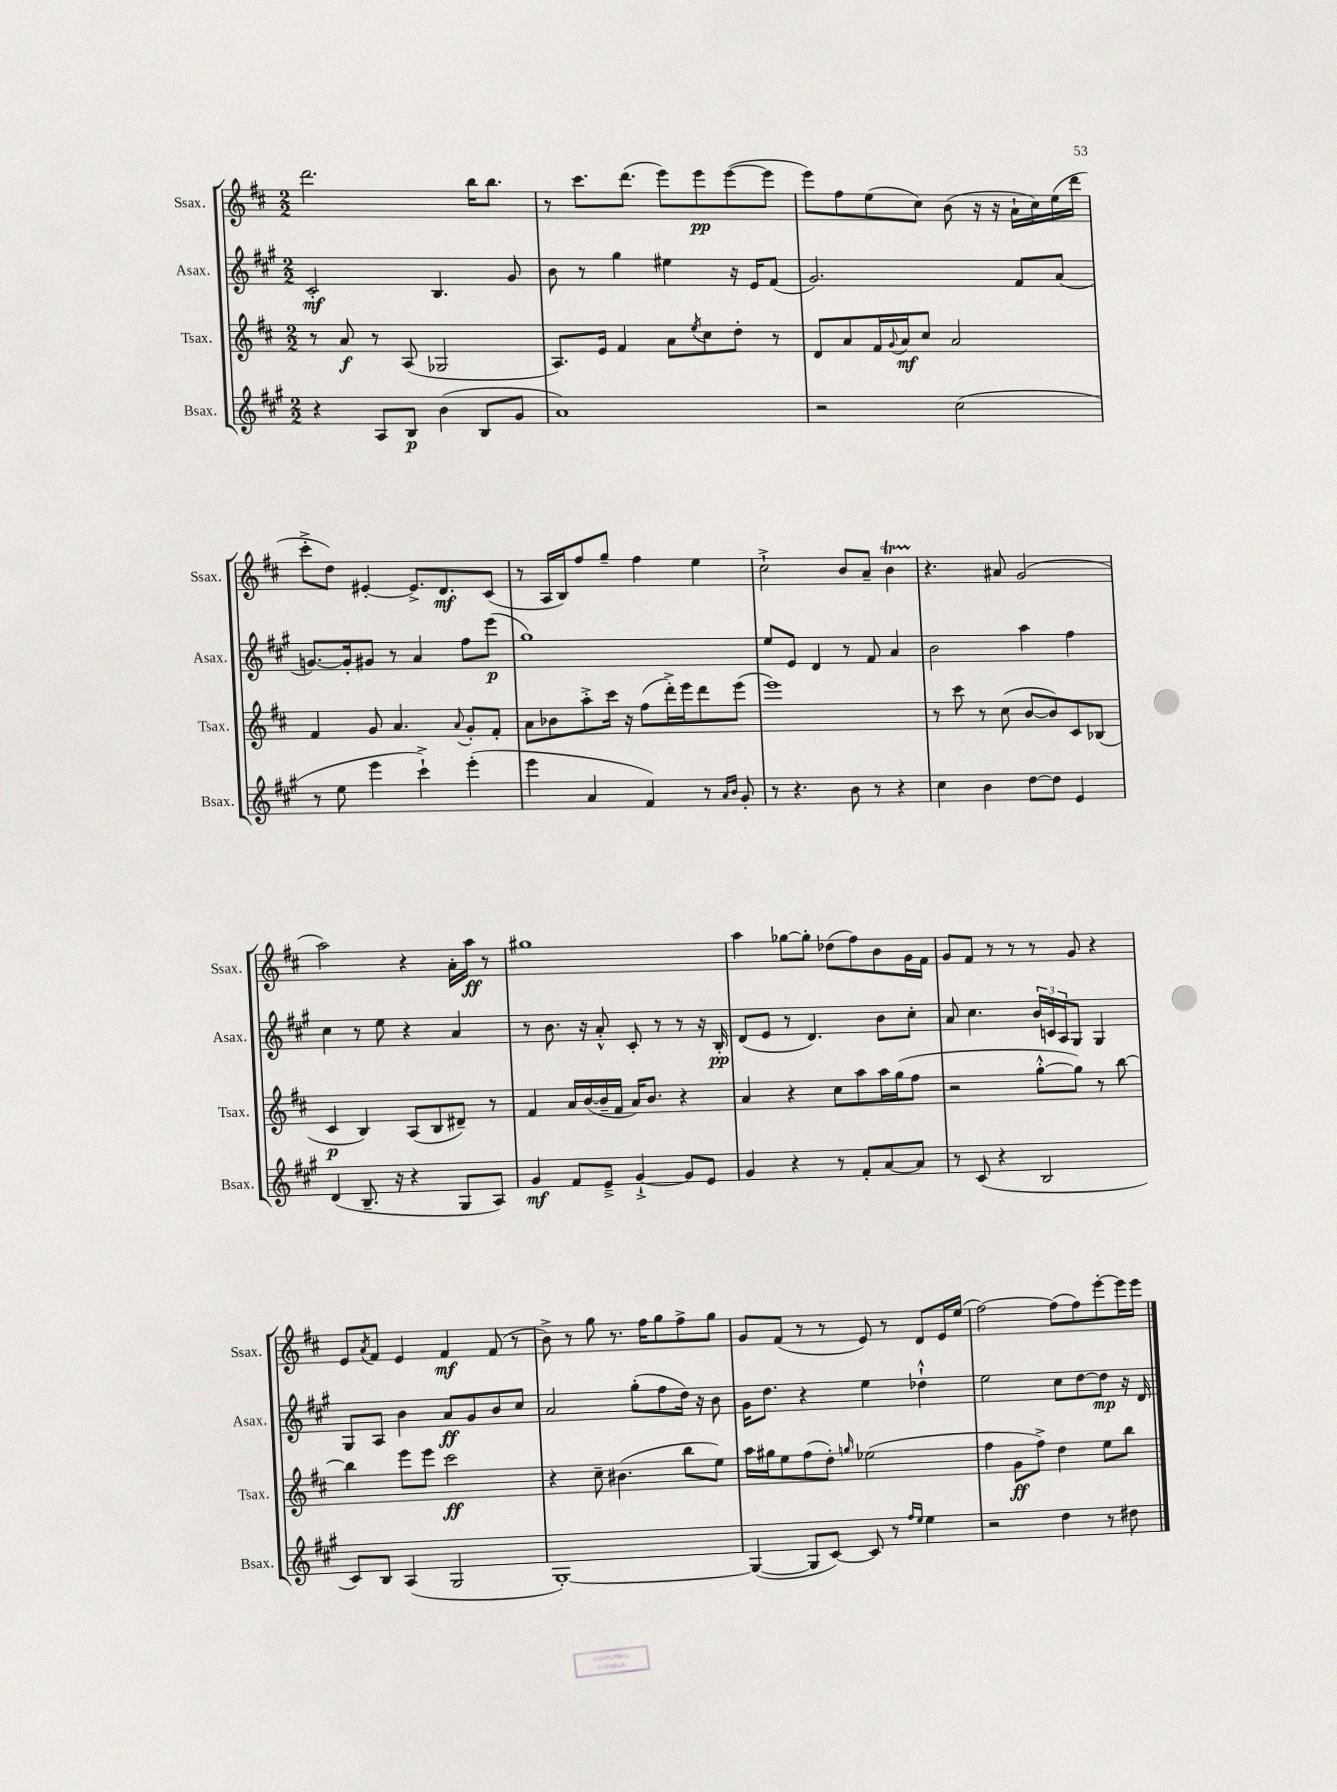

**kern	**kern	**kern	**kern
*staff4	*staff3	*staff2	*staff1
*clefG2	*clefG2	*clefG2	*clefG2
*k[f#c#g#]	*k[f#c#]	*k[f#c#g#]	*k[f#c#]
*M2/2	*M2/2	*M2/2	*M2/2
4r	8r	2c#'	2.ddd
.	8a	.	.
8A	8r	.	.
8B	(8A	.	.
(4b	2G-	4.B	.
8B	.	.	16bb
.	.	.	8.bb
8g#	.	8g#	.
=	=	=	=
1a)	8.A)	8b	8r
.	.	8r	8.ccc#
.	16e	.	.
.	4f#	4gg#	.
.	.	.	(8.ddd
.	8a	4ee#	8eee)
.	8qee	.	.
.	8cc#	.	8eee
.	8dd'	16r	([8eee
.	.	16e	.
.	8r	(8f#	8eee]
=	=	=	=
2r	8d	2.g#)	8eee)
.	8a	.	8ff#
.	16f#	.	(8ee
.	8qqg	.	.
.	16a	.	.
.	8cc#	.	8cc#)
(2cc#	2a	.	(8b
.	.	.	16r
.	.	.	16r
.	.	8f#	16a`
.	.	.	16cc#)
.	.	(8a	(16ee
.	.	.	16ddd
=	=	=	=
8r	4f#	[8.g)	8ccc#'^
8ee	.	.	8dd)
.	.	16g']	.
4eee	8g	8g#	[4e#'
.	4.a	8r	.
4ccc#`^)	.	4a	8.e#^]
.	.	.	8.d
.	8qqa	.	.
(4eee'	8g'	8ff#	.
.	8f#'	(8eee	(8c#
=	=	=	=
4eee	8a	1gg#)	8r
.	8b-	.	16A
.	.	.	16B)
4a	8aa'^	.	8ff#
.	16ccc#	.	8gg~
.	16r	.	.
4f#)	(8ff#	.	4ff#
.	16ddd'^)	.	.
.	16eee	.	.
8r	8ddd	.	4ee
16qqa	.	.	.
16qqb	.	.	.
8g#'	(8eee	.	.
=	=	=	=
8r	1eee)	8ee	2cc#`^
4.r	.	8e	.
.	.	4d	.
8b	.	8r	8b
8r	.	8f#	8a~
4r	.	4a	4b
=	=	=	=
4cc#	8r	2b	4.r
.	8ccc#	.	.
4b	8r	.	.
.	(8cc#	.	8a#
[8dd	[8b	4aa	(2g
8dd]	8b])	.	.
4e	8c#	4ff#	.
.	(8B-	.	.
=	=	=	=
(4d	4c#	4cc#	2aa)
8.B~	4B)	8r	.
.	.	8ee	.
16r	.	.	.
4r	(8A	4r	4r
.	8B	.	.
8G#	8d#~)	4a	16a'
.	.	.	16aa
8A)	8r	.	8r
=	=	=	=
4g#	4f#	8r	1gg#
.	.	8.b	.
8f#	16a	.	.
.	([16b	16r	.
8e~^	16b~]	8a'^^	.
.	16f#	.	.
[4g#`^	16a)	8c#'	.
.	8.b	.	.
.	.	8r	.
8g#]	4r	8r	.
8e	.	16r	.
.	.	16B'	.
=	=	=	=
4g#	4a	(8d	4aa
.	.	8e	.
4r	4r	8r	[8gg-
.	.	4.d)	8gg-']
8r	8cc#	.	(8dd-
8f#'	8aa	.	8ff#)
[8a	16aa	8b	8b
.	(16gg	.	.
8a]	8ff#	8cc#'	16g
.	.	.	16f#
=	=	=	=
8r	2r	8a	8g
(8c#	.	4.cc#	8f#
4r	.	.	8r
.	.	.	8r
2B	[8gg'^^	24b	8r
.	.	24c	.
.	.	24A	.
.	8gg])	8G#	8g
.	8r	4G#	4r
.	[8bb	.	.
=	=	=	=
8c#)	4bb]	8G#	8e
.	.	.	8qa
8B	.	8A	8f#
(4A	8eee	4b	4e
.	8eee	.	.
2G#	2ccc#	8a	4f#
.	.	8g#	.
.	.	8b	(8f#
.	.	8cc#	8r
=	=	=	=
[1G#')	4r	2a	8b^)
.	.	.	8r
.	8cc#~	.	8gg
.	(4.b#	.	8.r
.	.	(8gg#'	.
.	.	.	16ff#
.	.	8ff#	8gg
.	8bb	16dd)	8ff#^
.	.	16r	.
.	8ee)	8b	8gg
=	=	=	=
(4G#_	16aa	16g#	8g
.	16gg#	8.dd	.
.	8ee	.	(8f#
8G#]	(8ff#	4r	8r
[8c#)	8dd')	.	8r
.	16qqgg	.	.
8c#]	(2ee-	4ee	8e)
8r	.	.	8r
16qqff#	.	.	.
16qqee	.	.	.
4ee	.	4dd-`^^	8d
.	.	.	16e
.	.	.	(16ee
=	=	=	=
2r	4ff#	2ee	[2ff#)
.	8g	.	.
.	8ff#^)	.	.
4dd	4dd	8cc#	(8ff#]
.	.	[8dd	8ff#)
8r	8ee	8dd]	[8eee'
8dd#	8bb	16r	16eee]
.	.	16d	16eee
==	==	==	==
*-	*-	*-	*-
